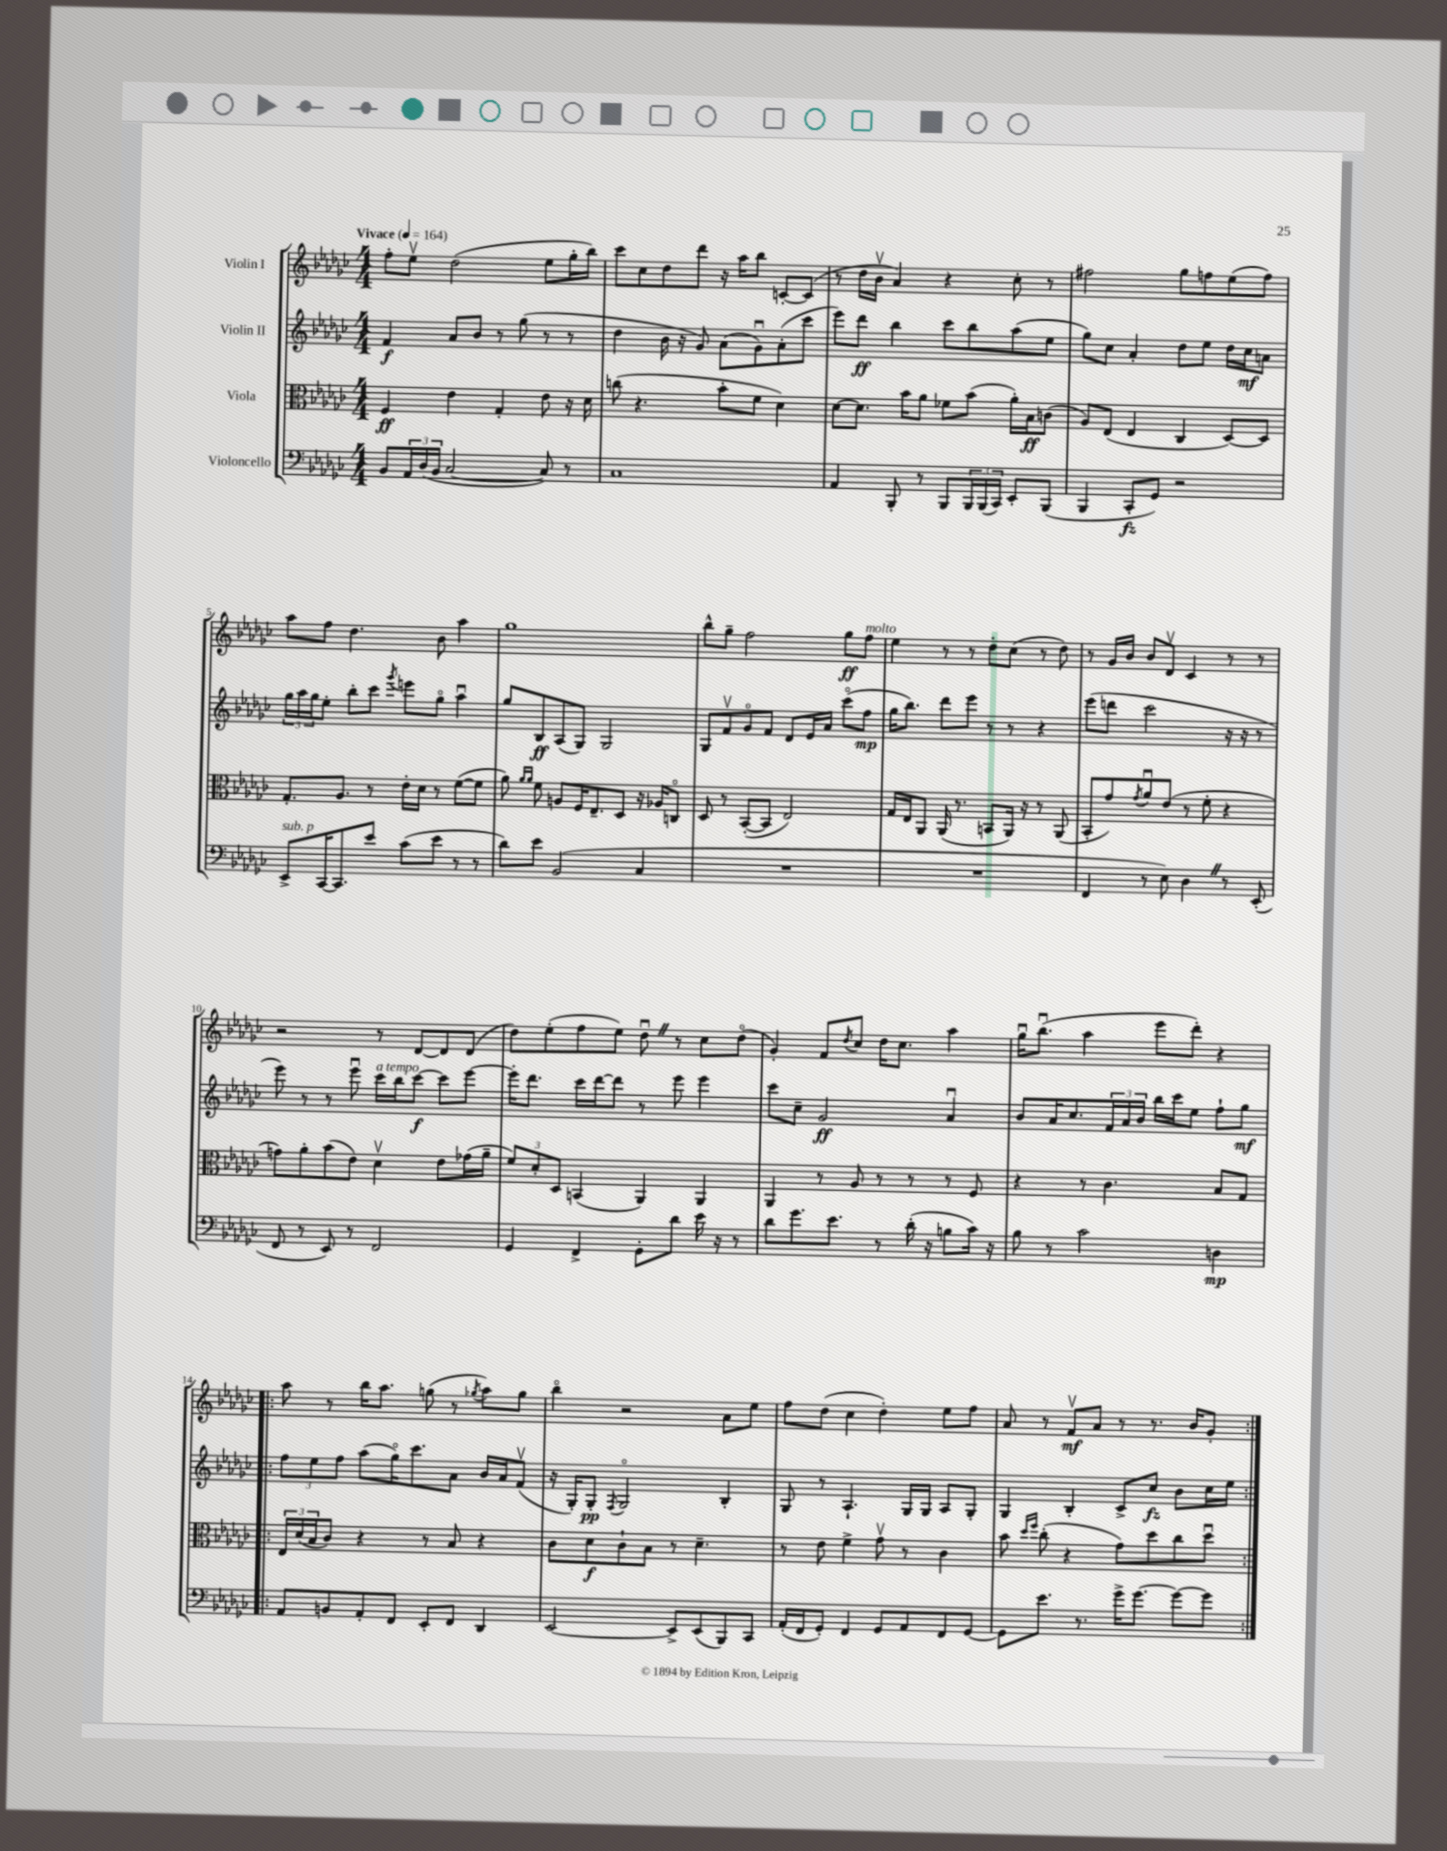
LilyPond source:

<<
\new StaffGroup <<
\new Staff = "s0" \with { instrumentName = "Violin I" } {
    \clef treble \key ges \major \numericTimeSignature \time 4/4 \tempo "Vivace" 4 = 164
    f''8-. ees''8\upbow des''2( ees''8 ges''16-. bes''16) |
    ces'''8 ces''8 des''8 des'''8 r16 aes''16 bes''8 c'8~-. c'8( |
    r8 des''16 bes'16\upbow aes'4) r4 ces''8-. r8 |
    fis''2 ges''8 f''8 ees''8( f''8) |
    aes''8 f''8 des''4. bes'8 aes''4 |
    ges''1 |
    bes''8-^ ges''8-- f''2 ges''8\ff f''8^\markup { \italic "molto" } |
    ees''4 r8 r8 des''8-. ces''8( r8 des''8) |
    r8 ges'16 bes'16 bes'8 des'8\upbow ces'4 r8 r8 |
    r2 r8 des'8~ des'8 des'8( |
    des''8) ees''8-.( f''8 ees''8) des''8\downbow \once \override BreathingSign.text = \markup { \musicglyph "scripts.caesura.straight" } \breathe r8 ces''8 des''8\flageolet( |
    ges'4-.) f'8 \acciaccatura { des''8 } ces''8 des''16 ces''8. aes''4 |
    ges''16\downbow bes''8.\downbow( aes''4 ees'''8 des'''8-.) r4 |
    \repeat volta 2 { aes''8 r8 bes''16 aes''8. g''8( r8 \acciaccatura { ges''8 } aes''8) ges''8 |
    bes''4\flageolet r2 aes'8 ees''8 |
    f''8 des''8( ces''4 des''4-.) ees''8 f''8 |
    aes'8 r8 f'8\upbow\mf aes'8 r8 r8. bes'16 ges'8-. | }
}
\new Staff = "s1" \with { instrumentName = "Violin II" } {
    \clef treble \key ges \major \numericTimeSignature \time 4/4
    f'4\f aes'8 bes'8 r8 ges''8( r8 r8 |
    des''4 bes'16 r16 ges'8) aes'8( ges'8\downbow) aes'8-.( ces'''8 |
    ees'''8) des'''8\ff bes''4 ces'''8 bes''8 aes''8( ees''8 |
    ges''8) ces''8 aes'4-. des''8 ees''8 des''16 ces''16\mf a'8 |
    \tuplet 3/2 { ges''16 aes''16 ges''16 } ees''8-. bes''8-. ces'''8 \acciaccatura { ges'''8 } e'''8 ges''8\flageolet aes''4\downbow |
    ges''8 bes8\ff aes8( ges8) ges2 |
    ges8 f'8\upbow ges'8\flageolet f'8 des'8 ees'16 aes'16 ces'''8\flageolet( f''8\mp |
    ges''16 bes''8.) des'''8 ees'''8 r8 r8 r4 |
    ees'''8( d'''8 ces'''2 r16 r16 r8 |
    ees'''8) r8 r8 ees'''8\downbow ces'''16^\markup { \italic "a tempo" } bes''16 ces'''8~\f ces'''8 ees'''8~ |
    ees'''16-. des'''8. ces'''16 des'''16~ des'''8 r8 ees'''8 ees'''4 |
    ces'''8 ces''8-- ges'2\ff aes'4\downbow |
    bes'8 aes'16 ces''8. \tuplet 3/2 { f'16 aes'16 bes'16 } bes''16 ces'''16 ees''8 f''8-! ges''8\mf |
    \repeat volta 2 { \tuplet 3/2 { f''8 ees''8 f''8 } aes''8( ges''16\flageolet) ces'''8. aes'8 bes'16 aes'16 f'8\upbow( |
    r16 ges16-.) ges8-.\pp \acciaccatura { f8 } ges2\flageolet bes4-. |
    ges8 r8 aes4.-! ges16 ges16 aes8 ges8-. |
    ges4 bes4-. ces'8-> ces''8\fz bes'8 ces''16 ees''16 | }
}
\new Staff = "s2" \with { instrumentName = "Viola" } {
    \clef alto \key ges \major \numericTimeSignature \time 4/4
    f4\ff ees'4 ges4-. ees'8 r16 des'16 |
    c''8( r4. bes'8-. f'8 des'4) |
    des'8~ des'8. bes'16 aes'8 fes'8 bes'8( aes'16-.) bes16\ff c'8( |
    aes8) ees8( ees4 ces4 des8~) des8 |
    ges8.-. aes8. r8 ees'16-. des'16 r8 f'8~( f'8 |
    aes'8) \grace { aes'16 aes'16 } f'8 a8 f16 ees8.-- des8 r16 aes16 c8\flageolet |
    des8 r8 bes,8~-.( bes,8 ees2) |
    ges16 ees16 aes,8 aes,16( r8. b,8 aes,16) r16 r8 aes,8( |
    bes,8-. ges'8) \acciaccatura { ges'8 } aes'8\downbow ees'8( r8 f'8-. r4 |
    g'8) aes'8-. bes'8( ees'8) des'4\upbow ees'8 ges'16( aes'16-- |
    \tuplet 3/2 { f'8) des'8-. des8 } b,4( aes,4) aes,4 |
    aes,4 r8 aes8 r8 r8 r8 f8 |
    r4 r8 ces'4. bes8 ges8 |
    \repeat volta 2 { \tuplet 3/2 { ees16 des'16( bes16 } ces'8) r4 r8 bes8 r4 |
    ces'8 des'8\f ces'8-! bes8 r8 des'4.-- |
    r8 ees'8 f'4-> ges'8\upbow r8 ces'4 |
    bes'8 \grace { des''16 f''16 } ces''8-.( r4 ges'8) des''8 ces''8 des''8\downbow | }
}
\new Staff = "s3" \with { instrumentName = "Violoncello" } {
    \clef bass \key ges \major \numericTimeSignature \time 4/4
    bes,8 \tuplet 3/2 { aes,16 des16( bes,16 } ces2~ ces8) r8 |
    ces1 |
    aes,4 bes,,8-. r8 bes,,8 \tuplet 3/2 { bes,,16 bes,,16( ces,16) } ees,8-. bes,,8( |
    bes,,4 ces,8-.\fz ges,8) r2 |
    ees,8->^\markup { \italic "sub. p" } ces,16~ ces,8. ees'8 ces'8( ees'8 r8 r8 |
    des'8) ees'8 bes,2( ces4 |
    R1 |
    R1 |
    f,4 r8 ees8) des4 \once \override BreathingSign.text = \markup { \musicglyph "scripts.caesura.straight" } \breathe r8 ees,8-.( |
    f,8 r8 ees,8) r8 f,2 |
    ges,4 f,4-> ges,8-. des'8 ees'16 r16 r8 |
    des'8 ges'8. ees'8. r8 des'16-.( r16 b8 ces'16) r16 |
    bes8 r8 ces'2 d4\mp |
    \repeat volta 2 { aes,8 b,8 aes,8-. f,8 ees,8-. f,8 des,4 |
    ees,2~ ees,8-> ees,8( bes,,8) ces,8 |
    aes,16-.( f,16 ges,8-.) f,4 ges,8 aes,8 f,8 ges,8~ |
    ges,8 ees'8. r8. ges'16-> ges'8.~ ges'8~ ges'8 | }
}
>>
>>
